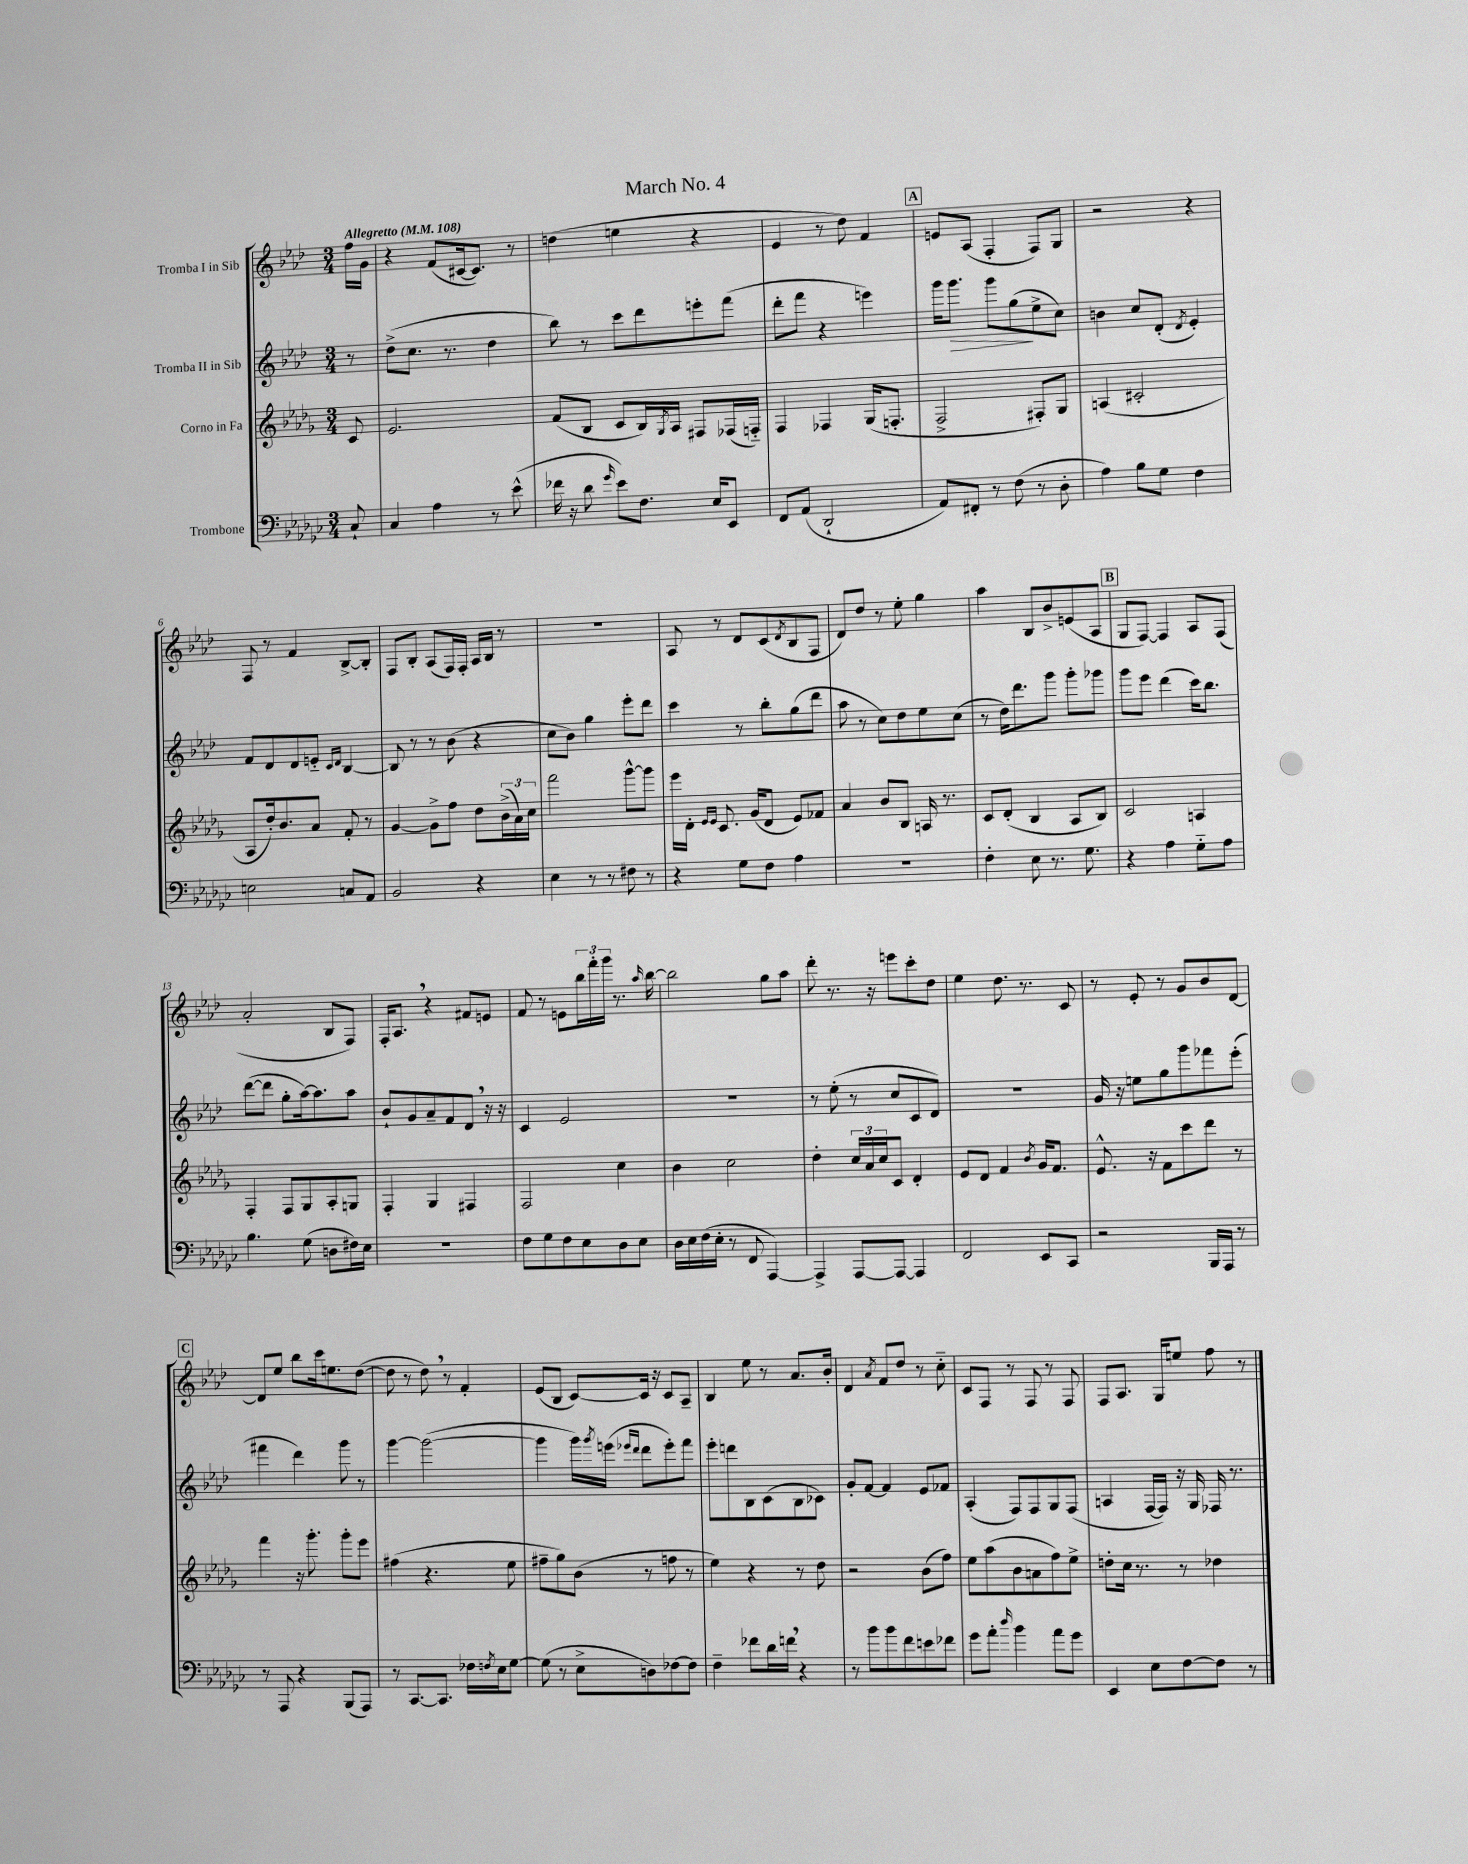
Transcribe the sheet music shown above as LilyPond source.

\header { title = "March No. 4" }
<<
\new StaffGroup <<
\new Staff = "s0" \with { instrumentName = "Tromba I in Sib" } {
    \clef treble \key aes \major \numericTimeSignature \time 3/4 \partial 8 \tempo "Allegretto" 4 = 108
    f''16 g'16 |
    r4 f'8( cis'16~ cis'8.) r8 |
    d''4( e''4 r4 |
    ees'4 r8 des''8) f'4 |
    \mark \markup { \box "A" } e'8 aes8( f4-. f8) g8 |
    r2 r4 |
    f8 r8 f'4 bes8~-> bes8-. |
    f8 bes8-. aes8( f16) f16-. aes16 bes16 r8 |
    R2. |
    aes8 r8 des'8 c'8( \acciaccatura { des'8 } bes8 f8 |
    des'8) des''8 r8 ees''8-. g''4 |
    aes''4 bes8 bes'8-> e'8( aes8 |
    \mark \markup { \box "B" } g8 f8~) f4 aes8 f8( |
    aes'2-. bes8 f8) |
    f16-. aes8. \breathe r4 fis'8 e'8 |
    f'8 r8 e'8 \tuplet 3/2 { bes''16 f'''16-. g'''16 } r8. \grace { aes''16 } bes''16~ |
    bes''2 g''8 aes''8 |
    des'''8-. r8. r16 e'''8 c'''8-. des''8 |
    ees''4 des''8. r8. c'8 |
    r8 ees'8-. r8 g'8 bes'8 des'8~ |
    \mark \markup { \box "C" } des'8 ees''8 bes''8 c'''16 e''8. des''8~( |
    des''8 r8 des''8) \breathe r8 f'4-. |
    ees'8( bes8 c'8~) c'16 r16 c'8 aes8-- |
    bes4 ees''8 r8 aes'8. bes'16-. |
    des'4 \acciaccatura { aes'8 } f'8 des''8 r8 c''8-_ |
    c'8 f8 r8 f8 r8 f8 |
    f8 aes8. g16 e''8 f''8 r8 \bar "|." |
}
\new Staff = "s1" \with { instrumentName = "Tromba II in Sib" } {
    \clef treble \key aes \major \numericTimeSignature \time 3/4 \partial 8
    r8 |
    des''8->( c''8. r8. des''4 |
    bes''8) r8 c'''8 des'''8 e'''8-. f'''8( |
    des'''8-. f'''8 r4 e'''4) |
    \mark \markup { \box "A" } g'''16 g'''8.\> g'''8 g''8\!( ees''8-> c''8) |
    b'4 c''8 des'8-.( \acciaccatura { des'8 } ees'4-.) |
    f'8 des'8 des'8 e'8-_ \grace { c'16 des'16 } bes4~ |
    bes8 r8 r8 bes'8( r4 |
    c''8 bes'8) g''4 ees'''8-. des'''8 |
    c'''4 r8 bes''8-. g''8( des'''8 |
    aes''8 r8 c''8) des''8 ees''8 c''8( |
    r8 des''16) des'''8. g'''8 g'''8-. ges'''8 |
    \mark \markup { \box "B" } g'''8 ees'''8 des'''4( c'''16) bes''8. |
    des'''8~( des'''8 g''8-. aes''16~) aes''8. aes''8 |
    bes'8-! g'8 aes'8-- f'8 des'8 \breathe r16 r16 |
    c'4 ees'2 |
    R2. |
    r8 ees''8-.( r8 c''8 c'8 des'8) |
    R2. |
    g'16 r16 e''8 g''8 g'''8 fes'''8 ees'''8-.( |
    \mark \markup { \box "C" } fis'''4 des'''4) g'''8 r8 |
    g'''4~ g'''2~( |
    g'''4 g'''16) \acciaccatura { g'''8 } e'''16( \grace { ees'''16 des'''16 } des'''8 ees'''8-.) f'''8 |
    ees'''8-. d'''8 bes8 c'8( bes8 ces'8) |
    g'8-. f'8~ f'4 ees'8 fes'8 |
    aes4-.( f8) f8 g8 f8( |
    a4 f16~ f16) r16 g16 fes16 r8. \bar "|." |
}
\new Staff = "s2" \with { instrumentName = "Corno in Fa" } {
    \clef treble \key des \major \numericTimeSignature \time 3/4 \partial 8
    c'8 |
    ees'2. |
    f'8( bes8 c'8 bes16) \acciaccatura { ges8 } aes16 fis8 fes16( f16-_) |
    f4 fes4 ges16( f8.-. |
    \mark \markup { \box "A" } f2-> fis8-.) ges8 |
    a4( cis'2-. |
    aes8 des''16-.) bes'8. aes'8 f'8-. r8 |
    ges'4~ ges'8-> f''8 des''8 \tuplet 3/2 { bes'16->( aes'16) c''16 } |
    f'''2 ges'''8~-^ ges'''8 |
    ees'''16 des'16-. \grace { ees'16 ees'16 } c'8. ges'16( des'8 ees'8) fes'8 |
    aes'4 bes'8 bes8 a16 r8. |
    c'8 des'8-.( bes4 aes8 bes8) |
    \mark \markup { \box "B" } c'2 a4 |
    f4-. f8 ges8 aes8-. g8 |
    f4-. ges4 fis4 |
    f2 c''4 |
    bes'4 c''2 |
    des''4-. \tuplet 3/2 { c''16 aes'16 c''16 } c'8 des'4-. |
    ees'8 des'8 f'4 \acciaccatura { bes'8 } ges'16 f'8. |
    ees'8.-^ r16 f'8 c'''8 des'''8 r8 |
    \mark \markup { \box "C" } f'''4 r16 ges'''8.-. ges'''8-. ees'''8 |
    fis''4( r4. ees''8 |
    fis''8-- ges''8) bes'8( r8 f''8 r8 |
    ees''4) r4 r8 des''8 |
    r2 bes'8( f''8) |
    ees''8 aes''8( bes'8 a'8 f''8) ees''8-> |
    d''8-. c''16 r8. r8 des''4 \bar "|." |
}
\new Staff = "s3" \with { instrumentName = "Trombone" } {
    \clef bass \key ges \major \numericTimeSignature \time 3/4 \partial 8
    ces8-! |
    ces4 aes4 r8 ees'8-^( |
    fes'16 r16 des'8 \grace { ges'16 } ees'8) f8. ees16 ees,8 |
    f,8 aes,8( des,2-! |
    \mark \markup { \box "A" } aes,8) fis,8-. r8 f8( r8 des8-. |
    aes4) bes8 ges8 f4 |
    e2 c8 aes,8 |
    bes,2 r4 |
    ees4 r8 r8 fis8 r8 |
    r4 ges8 f8 aes4 |
    R2. |
    f4-. ees8 r8. ges8. |
    \mark \markup { \box "B" } r4 aes4 ges8-_ aes8 |
    bes4. ges8( d8 fis16) ees16 |
    R2. |
    f8 ges8 f8 ees8 des8 ees8 |
    des16 ees16 f16( ees16-. r8 f,8 aes,,4~) |
    aes,,4-> aes,,8~ aes,,8~ aes,,4 |
    f,2 ees,8 ces,8 |
    r2 bes,,16 aes,,16 r8 |
    \mark \markup { \box "C" } r8 aes,,8 r4 bes,,8( aes,,8) |
    r8 ces,8.~ ces,8. fes16 \acciaccatura { f8 } ees16 ges8~ |
    ges8( r8 ees8-> d8) fes8~ fes8 |
    f4-- fes'8 des'16 f'16 \breathe r4 |
    r8 bes'8 bes'8 f'8 e'8 fes'8 |
    ges'8 aes'8-. \grace { des''16 } bes'4 aes'8 ges'8 |
    ees,4 ees8 f8~ f8 r8 \bar "|." |
}
>>
>>
